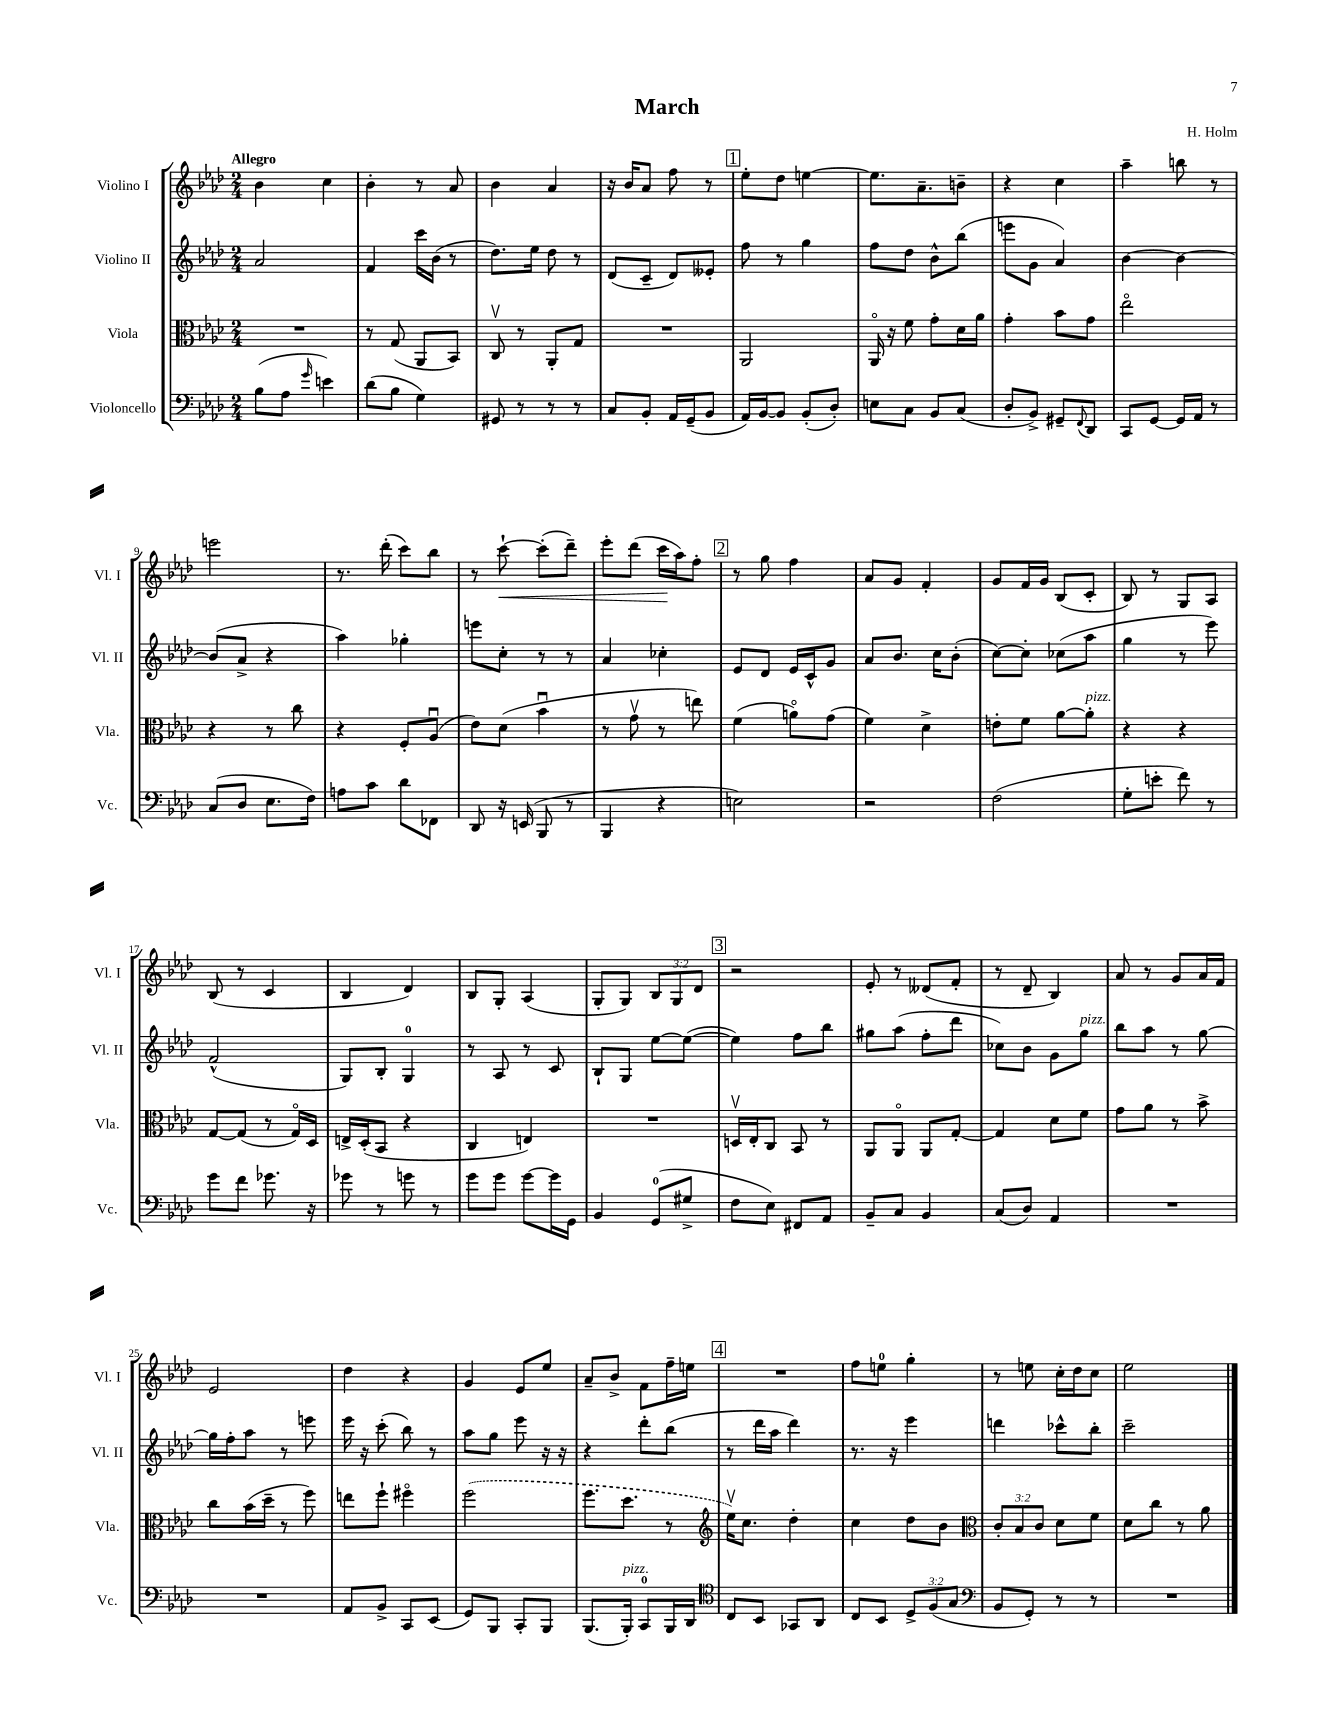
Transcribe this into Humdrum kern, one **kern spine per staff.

**kern	**kern	**kern	**kern	**dynam
*part4	*part3	*part2	*part1	*part1
*staff4	*staff3	*staff2	*staff1	*staff1
*I"Violoncello	*I"Viola	*I"Violino II	*I"Violino I	*
*I'Vc.	*I'Vla.	*I'Vl. II	*I'Vl. I	*
*clefF4	*clefC3	*clefG2	*clefG2	*
*k[b-e-a-d-]	*k[b-e-a-d-]	*k[b-e-a-d-]	*k[b-e-a-d-]	*
*M2/4	*M2/4	*M2/4	*M2/4	*
=1	=1	=1	=1	=1
!	!	!	!LO:TX:a:B:t=Allegro	!
(8B-\L	2r	2a-/	4b-\	.
8A-\J	.	.	.	.
16qqg/	.	.	.	.
4en\)	.	.	4cc\	.
=2	=2	=2	=2	=2
(8d-\L	8r	4f/	4b-'\	.
8B-\J	(8G/	.	.	.
4G\)	8AA-/L	16ccc\LL	8r	.
.	.	(16b-\JJ	.	.
.	8BB-/J)	8r	8a-/	.
=3	=3	=3	=3	=3
8GG#X/	8Cv/	8.dd-\L)	4b-\	.
8r	8r	.	.	.
.	.	16ee-\Jk	.	.
8r	8AA-'/L	8dd-\	4a-/	.
8r	8G/J	8r	.	.
=4	=4	=4	=4	=4
8C/L	2r	(8d-/L	16r	.
.	.	.	16b-/KL	.
8BB-'/J	.	8c~/J	8a-/J	.
16AA-/LL	.	8d-/L)	8ff\	.
(16GG~/J	.	.	.	.
8BB-/J	.	8e--X'/J	8r	.
!!LO:REH:place=s1:t=1
=5	=5	=5	=5	=5
16AA-/LL)	2AA-/	8ff\	8ee-'\L	.
[16BB-/J	.	.	.	.
8BB-/J]	.	8r	8dd-\J	.
(8BB-'/L	.	4gg\	[4een\	.
8D-'/J)	.	.	.	.
=6	=6	=6	=6	=6
8En\L	16AA-/	8ff\L	8.ee\L]	.
.	16r	.	.	.
8C\J	8f\	8dd-\J	.	.
.	.	.	8.a-~\	.
8BB-/L	8g'\L	8b-^^\L	.	.
(8C/J	16d-\L	(8bb-\J	8bn~\J	.
.	16a-\JJ	.	.	.
=7	=7	=7	=7	=7
8D-'/L	4g'\	8eeen\L	4r	.
8BB-^/J)	.	8g\J	.	.
8GG#X~/L	8b-\L	4a-/)	4cc\	.
8qqFF/	.	.	.	.
8DD-/J	8g\J	.	.	.
=8	=8	=8	=8	=8
8CC/L	2ee-\	[4b-\	4aa-~\	.
[8GG/J	.	.	.	.
16GG/LL]	.	4b-\_	8bbn\	.
16AA-/JJ	.	.	.	.
8r	.	.	8r	.
!!LO:LB:g=z
=9	=9	=9	=9	=9
(8C/L	4r	(8b-/L]	2eeen\	.
8D-/J	.	8a-^/J	.	.
8.E-\L	8r	4r	.	.
.	8cc\	.	.	.
16F\Jk)	.	.	.	.
=10	=10	=10	=10	=10
8An\L	4r	4aa-\)	8.r	.
8c\J	.	.	.	.
.	.	.	(16ddd-'\	.
8d-\L	8F'/L	4gg-X'\	8ccc\L)	.
8FF-X\J	(8A-u/J	.	8bb-\J	.
=11	=11	=11	=11	=11
8DD-/	8e-\L)	8eeen\L	8r	.
!	!	!	!	!LO:HP:b
16r	(8d-\J	8cc'\J	[8ccc`\	<
(16EEn/	.	.	.	.
8BBB-/	4b-u\	8r	(8ccc'\L]	.
8r	.	8r	8ddd-~\J)	.
=12	=12	=12	=12	=12
4BBB-/	8r	4a-/	8eee-'\L	.
.	8gv\	.	(8ddd-\J	.
4r	8r	4cc-X'\	16ccc\LL	.
.	.	.	16aa-\J)	[
.	8een\)	.	8ff'\J	.
!!LO:REH:place=s1:t=2
=13	=13	=13	=13	=13
2En\)	(4f\	8e-/L	8r	.
.	.	8d-/J	8gg\	.
.	8an\L)	16e-/LL	4ff\	.
.	.	16c^^/J	.	.
.	(8g\J	8g/J	.	.
=14	=14	=14	=14	=14
2r	4f\)	8a-/L	8a-/L	.
.	.	8.b-/J	8g/J	.
.	4d-^\	.	4f'/	.
.	.	16cc\KL	.	.
.	.	(8b-'\J	.	.
=15	=15	=15	=15	=15
(2F\	8en'\L	[8cc\L)	8g/L	.
.	8f\J	8cc'\J]	16f/L	.
.	.	.	16g/JJ	.
.	[8a-\L	(8cc-X\L	(8B-/L	.
!	!LO:TX:a:i:t=pizz.	!	!	!
.	8a-'\J]	8aa-\J	8c'/J	.
=16	=16	=16	=16	=16
8G'\L	4r	4gg\	8B-/)	.
8en'\J	.	.	8r	.
8f\)	4r	8r	8G/L	.
8r	.	8eee-\)	8A-/J	.
!!LO:LB:g=z
=17	=17	=17	=17	=17
8g\L	[8G/L	(2f^^/	(8B-/	.
8f\J	(8G/J]	.	8r	.
8.g-X\	8r	.	4c/	.
.	16G/LL)	.	.	.
16r	16D-/JJ	.	.	.
=18	=18	=18	=18	=18
8g-X\	16En^/LL	8G/L)	4B-/	.
.	(16D-'/J	.	.	.
8r	8BB-/J	8B-'/J	.	.
8gn\	4r	4G/	4d-/)	.
8r	.	.	.	.
=19	=19	=19	=19	=19
8g\L	4C/	8r	8B-/L	.
8g\J	.	8A-/	8G'/J	.
[8g\L	4En/)	8r	(4A-/	.
16g\L]	.	8c/	.	.
16GG\JJ	.	.	.	.
=20	=20	=20	=20	=20
4BB-/	2r	8B-`/L	8G'/L	.
.	.	8G/J	8G/J)	.
(8GG/L	.	[8ee-\L	12B-/L	.
.	.	.	12G/	.
8G#X^/J	.	(8ee-\J_	.	.
.	.	.	12d-/J	.
!!LO:REH:place=s1:t=3
=21	=21	=21	=21	=21
8F\L	16Dnv/LL	4ee-\])	2r	.
.	16E-'/J	.	.	.
8E-\J)	8C/J	.	.	.
8FF#X/L	8BB-/	8ff\L	.	.
8AA-/J	8r	8bb-\J	.	.
=22	=22	=22	=22	=22
8BB-~/L	8AA-/L	8gg#X\L	8e-'/	.
8C/J	8AA-/J	(8aa-\J	8r	.
4BB-/	8AA-/L	8ff'\L	(8d--X/L	.
.	[8G'/J	8ddd-\J	8f'/J	.
=23	=23	=23	=23	=23
(8C/L	4G/]	8cc-X\L)	8r	.
8D-/J)	.	8b-\J	8d-~/	.
4AA-/	8d-\L	8g\L	4B-/)	.
!	!	!LO:TX:a:i:t=pizz.	!	!
.	8f\J	8gg\J	.	.
=24	=24	=24	=24	=24
2r	8g\L	8bb-\L	8a-/	.
.	8a-\J	8aa-\J	8r	.
.	8r	8r	8g/L	.
.	8b-^\	[8gg\	16a-/L	.
.	.	.	16f/JJ	.
!!LO:LB:g=z
=25	=25	=25	=25	=25
2r	8cc\L	16gg\LL]	2e-/	.
.	.	16ff'\J	.	.
.	(16b-\L	8aa-\J	.	.
.	16dd-~\JJ	.	.	.
.	8r	8r	.	.
.	8ff\)	8eeen\	.	.
=26	=26	=26	=26	=26
8AA-/L	8een\L	16eee-\	4dd-\	.
.	.	16r	.	.
8BB-^/J	8ff`\J	(8ccc'\	.	.
8CC/L	4ff#X\	8bb-\)	4r	.
(8EE-/J	.	8r	.	.
=27	=27	=27	=27	=27
8GG/L)	(2ff\	8aa-\L	4g/	.
8BBB-/J	.	8gg\J	.	.
8CC'/L	.	8eee-\	8e-/L	.
8BBB-/J	.	16r	8ee-/J	.
.	.	16r	.	.
=28	=28	=28	=28	=28
(8.BBB-/L	8.ff\L	4r	8a-~/L	.
.	.	.	8b-^/J	.
!LO:TX:a:i:t=pizz.	!	!	!	!
16BBB-'/Jk)	8.dd-\J	.	.	.
8CC/L	.	8ddd-'\L	8f\L	.
16BBB-/L	8r	(8bb-\J	16ff~\L	.
16DD-/JJ	.	.	16een\JJ	.
!!LO:REH:place=s1:t=4
=29	=29	=29	=29	=29
*clefC4	*clefG2	*	*	*
8C/L	16ee-v\KL)	8r	2r	.
.	8.cc\J	.	.	.
8BB-/J	.	16ddd-\LL	.	.
.	.	16aa-\JJ	.	.
8GG-X/L	4dd-'\	4ddd-\)	.	.
8AA-/J	.	.	.	.
=30	=30	=30	=30	=30
8C/L	4cc\	8.r	8ff\L	.
8BB-/J	.	.	8een\J	.
.	.	16r	.	.
12D-^/L	8dd-\L	4eee-\	4gg'\	.
(12F/	.	.	.	.
.	8b-\J	.	.	.
12G/J	.	.	.	.
=31	=31	=31	=31	=31
*clefF4	*clefC3	*	*	*
8BB-/L	12c'/L	4dddn\	8r	.
.	12B-/	.	.	.
8GG'/J)	.	.	8een\	.
.	12c/J	.	.	.
8r	8d-\L	8ccc-X^^\L	16cc'\LL	.
.	.	.	16dd-\J	.
8r	8f\J	8bb-'\J	8cc\J	.
=32	=32	=32	=32	=32
2r	8d-\L	2ccc~\	2ee-\	.
.	8cc\J	.	.	.
.	8r	.	.	.
.	8a-\	.	.	.
==	==	==	==	==
*-	*-	*-	*-	*-
